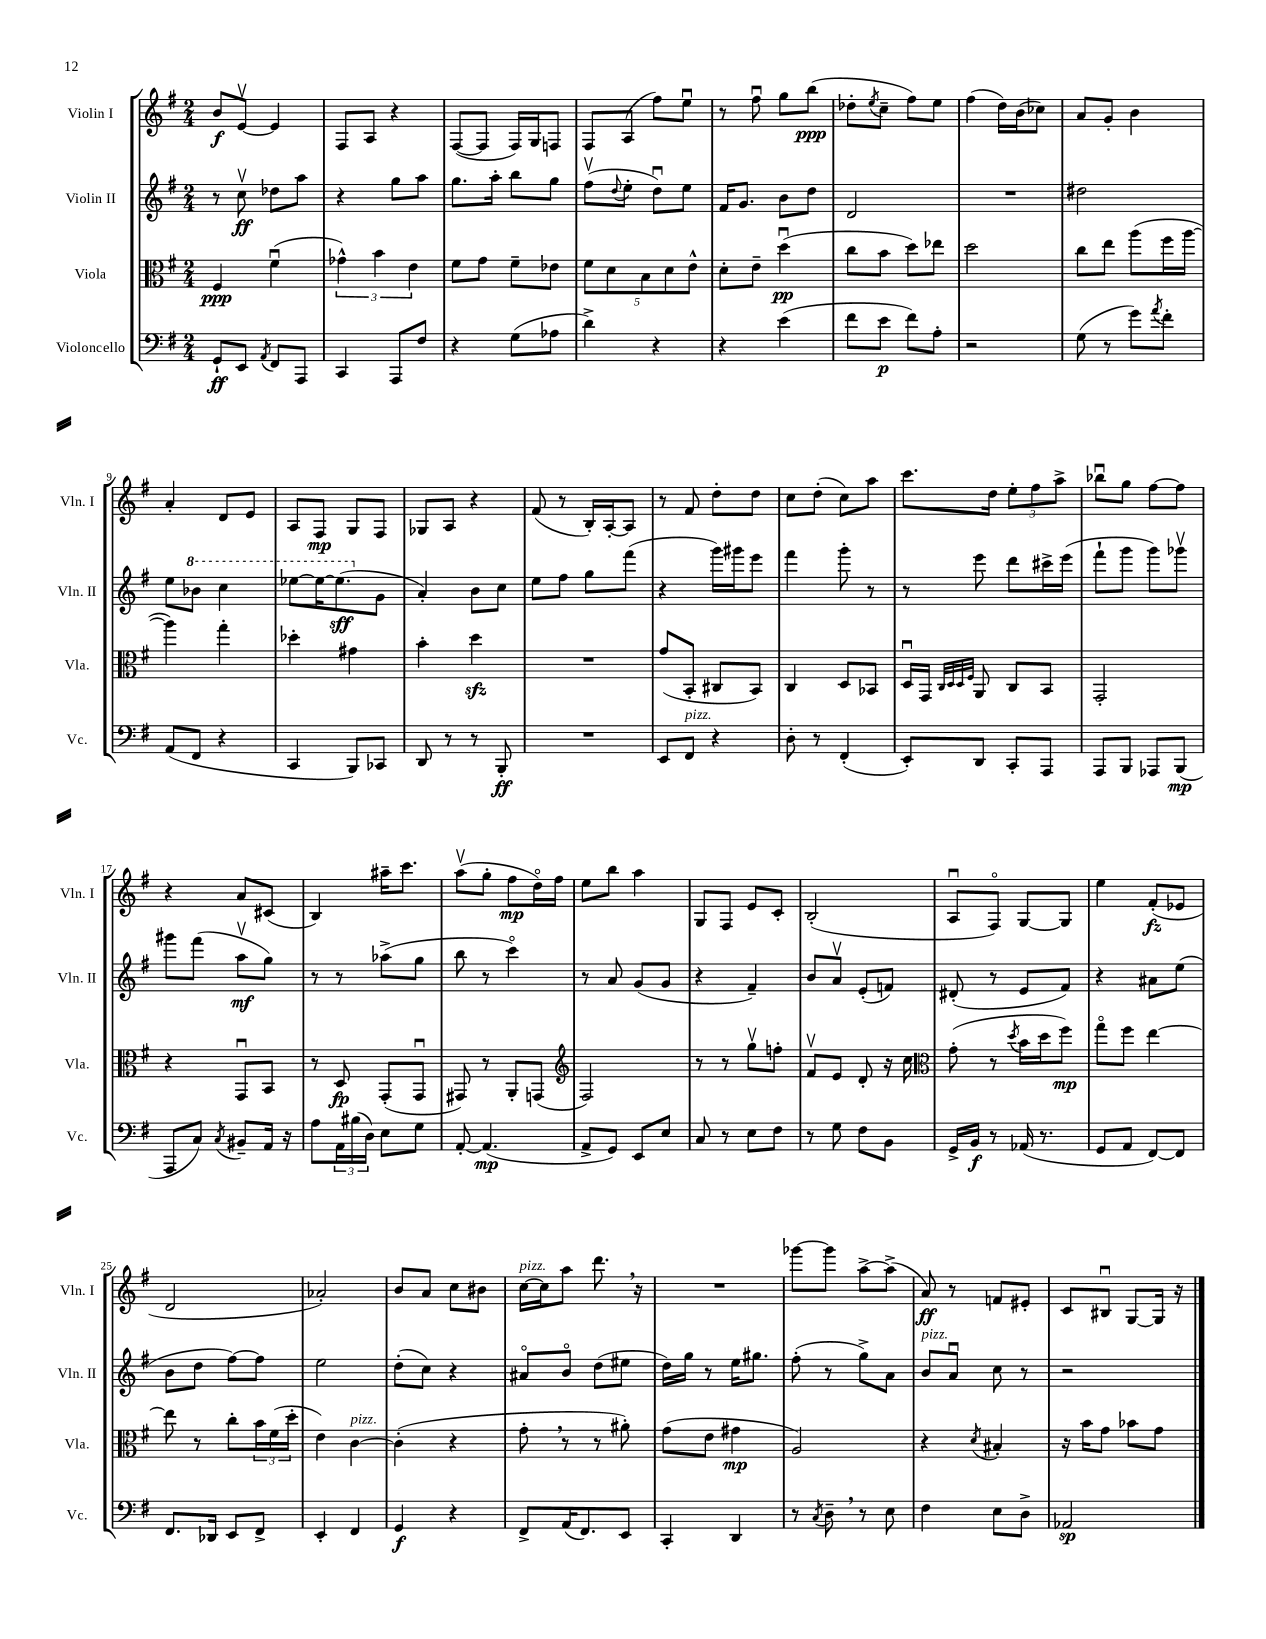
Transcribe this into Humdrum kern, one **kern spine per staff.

**kern	**kern	**kern	**kern
*staff4	*staff3	*staff2	*staff1
*clefF4	*clefC3	*clefG2	*clefG2
*k[f#]	*k[f#]	*k[f#]	*k[f#]
*M2/4	*M2/4	*M2/4	*M2/4
8GG`	4F#	8r	8b
8EE	.	8ccv	[8ev
8qAA	.	.	.
8FF#	(4f#u	8dd-	4e]
8AAA	.	8aa	.
=	=	=	=
4CC	6g-^^)	4r	8F#
.	.	.	8A
.	6b	.	.
8AAA	.	8gg	4r
.	6e	.	.
8F#	.	8aa	.
=	=	=	=
4r	8f#	8.gg	([8F#
.	8g	.	8F#]
.	.	16aa'	.
(8G	8f#~	8bb	16F#)
.	.	.	16G
8A-	8e-	8gg	8F
=	=	=	=
4d^)	10f#	(8ff#v	8F#
.	10d	.	.
.	.	8qqdd	.
.	.	8ee'	(8A
.	10B	.	.
4r	.	8ddu)	8ff#)
.	10d	.	.
.	.	8ee	8eeu
.	10e^^	.	.
=	=	=	=
4r	8d'	16f#	8r
.	.	8.g	.
.	8e~	.	8ff#u
(4e	(4ddu	8b	8gg
.	.	8dd	(8bb
=	=	=	=
8f#	8cc	2d	8dd-'
.	.	.	8qee
8e	8b	.	8cc~
8f#)	8dd)	.	8ff#)
8A'	8ee-	.	8ee
=	=	=	=
2r	2dd	2r	(4ff#
.	.	.	16dd)
.	.	.	(16b
.	.	.	8cc-)
=	=	=	=
(8G	8cc	2dd#	8a
8r	8ee	.	8g'
8g)	(8aa	.	4b
8qa	.	.	.
8f#'	16ff#	.	.
.	[16aa	.	.
=	=	=	=
(8AA	4aa])	8ee	4a'
8FF#	.	8bb-	.
4r	4gg'	4ccc	8d
.	.	.	8e
=	=	=	=
4CC	4dd-'	[8eee-	8A
.	.	16eee-_	8F#
.	.	(8.eee-]	.
8BBB)	4g#	.	8G
8CC-	.	8g	8F#
=	=	=	=
8DD	4b'	4a')	8G-
8r	.	.	8A
8r	4dd	8b	4r
8BBB'	.	8cc	.
=	=	=	=
2r	2r	8ee	(8f#
.	.	8ff#	8r
.	.	8gg	16B')
.	.	.	[16A'
.	.	(8fff#	8A]
=	=	=	=
8EE	(8g	4r	8r
8FF#	8BB'	.	8f#
4r	8C#	16ggg)	8dd'
.	.	16ggg#	.
.	8BB)	8eee	8dd
=	=	=	=
8D'	4C	4fff#	8cc
8r	.	.	(8dd'
(4FF#'	8D	8ggg'	8cc)
.	8BB-	8r	8aa
=	=	=	=
8EE')	16Du	8r	8.ccc
.	16GG	.	.
.	32qqC	.	.
.	32qqD	.	.
.	32qqD	.	.
.	32qqF#	.	.
8DD	8AA	8eee	.
.	.	.	16dd
8CC'	8C	8ddd	12ee'
.	.	.	12ff#
8AAA	8BB	16ccc#^	.
.	.	.	12aa^
.	.	(16eee	.
=	=	=	=
8AAA	2GG'	8fff#`	8bb-u
8BBB	.	8ggg	8gg
8AAA-	.	8ggg)	[8ff#
(8BBB	.	8ggg-v	8ff#]
=	=	=	=
8AAA	4r	8ggg#	4r
8C)	.	(8fff#	.
8qC	.	.	.
8BB#~	8GGu	8aav	8a
16AA	8BB	8gg)	(8c#
16r	.	.	.
=	=	=	=
8A	8r	8r	4B)
24AA	8D	8r	.
(24B#	.	.	.
24D)	.	.	.
8E	(8GG'	(8aa-^	16aa#~
.	.	.	8.ccc
8G	8GGu	8gg	.
=	=	=	=
[8AA'	8GG#)	8bb	(8aav
(4.AA]	8r	8r	8gg'
.	8AA'	4ccco)	8ff#
.	(8GG	.	16ddo)
.	.	.	16ff#
=	=	=	=
*	*clefG2	*	*
8AA^	2F#)	8r	8ee
8GG)	.	8a	8bb
8EE	.	(8g	4aa
8E	.	8g	.
=	=	=	=
8C	8r	4r	8G
8r	8r	.	8F#
8E	8ggv	4f#~)	8e
8F#	8ff'	.	8c'
=	=	=	=
8r	8f#v	8b	(2B'
8G	8e	8av	.
8F#	8d'	(8e'	.
8BB	16r	8f)	.
.	16cc	.	.
=	=	=	=
*	*clefC3	*	*
16GG^	(8g'	(8d#'	8Au
16BB	.	.	.
8r	8r	8r	8F#o)
.	8qdd	.	.
(16AA-	16b	8e	[8G
8.r	16dd	.	.
.	8ff#)	8f#)	8G]
=	=	=	=
8GG	8ggo	4r	4ee
8AA	8ff#	.	.
[8FF#)	[4ee	8a#	(8f#'
8FF#]	.	(8ee	8e-
=	=	=	=
8.FF#	8ee]	8b	2d
.	8r	8dd	.
16DD-	.	.	.
8EE	8cc'	[8ff#)	.
8FF#^	24b	8ff#]	.
.	(24f#	.	.
.	24dd'	.	.
=	=	=	=
4EE'	4e)	2ee	2a-')
4FF#	[4c	.	.
=	=	=	=
4GG	(4c']	(8dd'	8b
.	.	8cc)	8a
4r	4r	4r	8cc
.	.	.	8b#
=	=	=	=
8FF#^	8g'	8a#o	[16cc
.	.	.	16cc]
(16AA	8r	8bo	8aa
8.FF#)	.	.	.
.	8r	(8dd	8.ddd
8EE	8a#')	8ee#	.
.	.	.	16r
=	=	=	=
4CC'	(8g	16dd)	2r
.	.	16gg	.
.	8e	8r	.
4DD	4g#	16ee	.
.	.	8.gg#	.
=	=	=	=
8r	2A)	(8ff#'	[8ggg-
8qC	.	.	.
8D~	.	8r	8ggg-]
8r	.	8gg^)	[8aa^
8E	.	8a	(8aa^]
=	=	=	=
4F#	4r	8b	8a)
.	.	8au	8r
.	8qd	.	.
8E	4B#'	8cc	8f
8D^	.	8r	8e#'
=	=	=	=
2AA-	16r	2r	8c
.	16b	.	.
.	8g	.	8B#u
.	8b-	.	[8G
.	8g	.	16G]
.	.	.	16r
==	==	==	==
*-	*-	*-	*-
